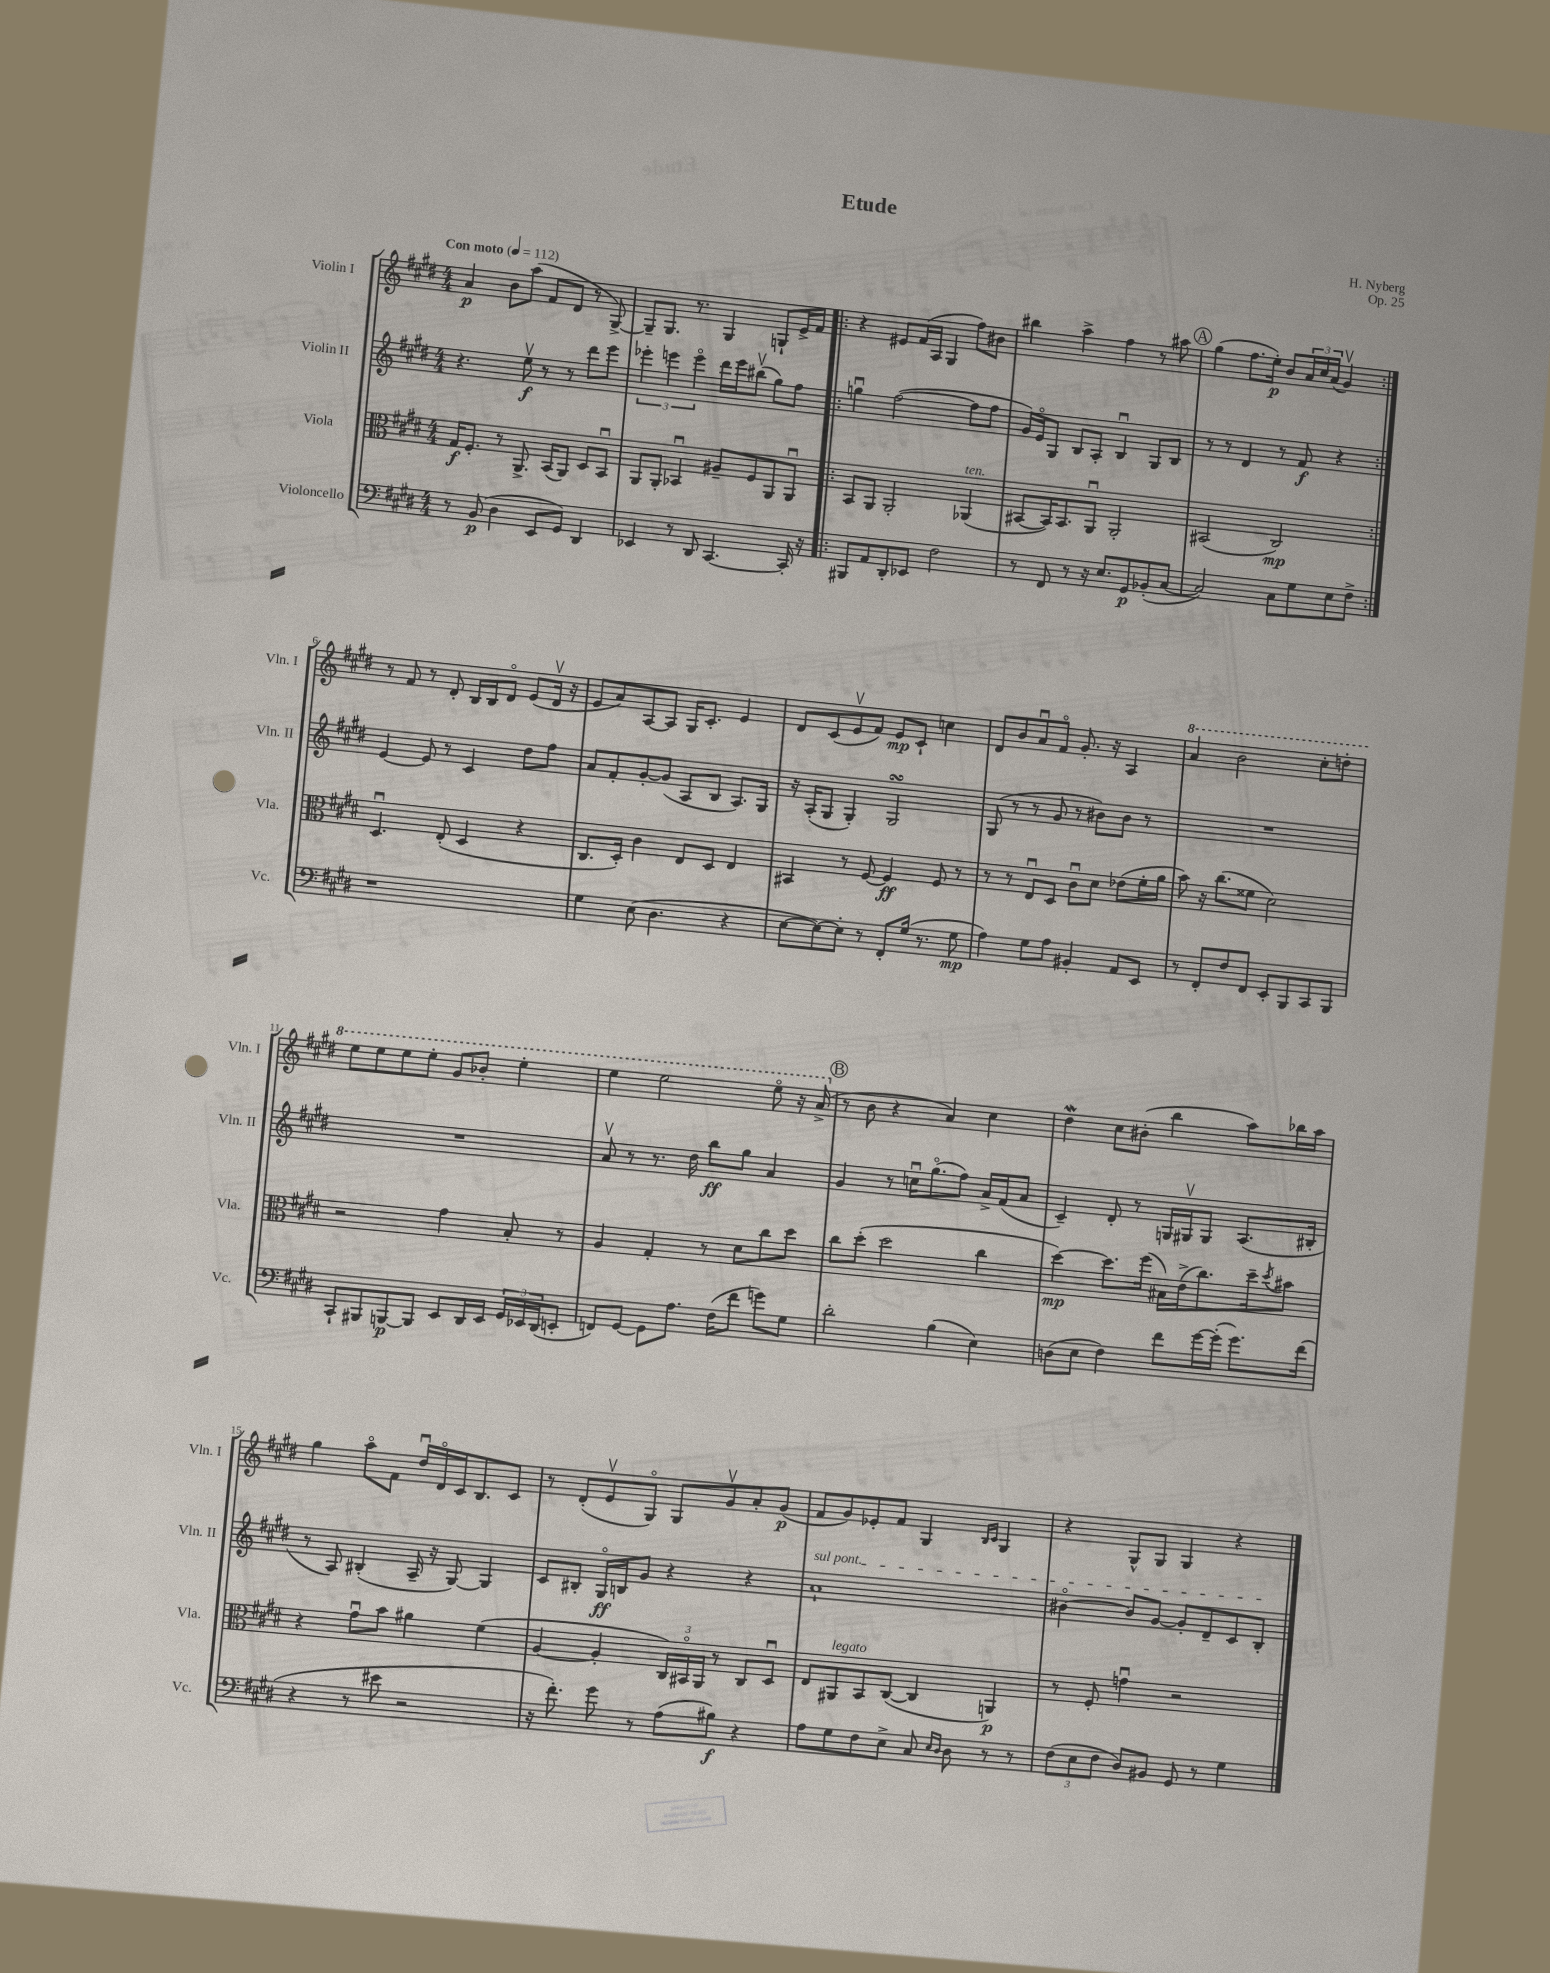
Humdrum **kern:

**kern	**dynam	**kern	**dynam	**kern	**dynam	**kern	**dynam
*part4	*part4	*part3	*part3	*part2	*part2	*part1	*part1
*staff4	*staff4	*staff3	*staff3	*staff2	*staff2	*staff1	*staff1
*I"Violoncello	*	*I"Viola	*	*I"Violin II	*	*I"Violin I	*
*I'Vc.	*	*I'Vla.	*	*I'Vln. II	*	*I'Vln. I	*
*clefF4	*	*clefC3	*	*clefG2	*	*clefG2	*
*k[f#c#g#d#]	*	*k[f#c#g#d#]	*	*k[f#c#g#d#]	*	*k[f#c#g#d#]	*
*M4/4	*	*M4/4	*	*M4/4	*	*M4/4	*
*MM112	*	*MM112	*	*MM112	*	*MM112	*
=1	=1	=1	=1	=1	=1	=1	=1
!	!	!	!	!	!	!LO:TX:a:B:t=Con moto	!
8r	.	16G#/KL	f	4.r	.	4a/	p
.	.	8.F#'/J	.	.	.	.	.
(8BB/	p	.	.	.	.	.	.
4D#\	.	8r	.	.	.	8b\L	.
.	.	8.AA^/	.	8eev\	f	(8aa\J	.
8EE/L	.	.	.	8r	.	8f#/L	.
.	.	(16BB/KL	.	.	.	.	.
8GG#/J)	.	8AA/J)	.	8r	.	8d#/J	.
4DD#/	.	8D#/L	.	8ddd#\L	.	8r	.
.	.	8BBu/J	.	8eee\J	.	[8G#^/)	.
=2	=2	=2	=2	=2	=2	=2	=2
4EE-X/	.	8AA/L	.	6eee-X'\	.	8G#~/L]	.
.	.	8AA'/J	.	.	.	8.G#/J	.
.	.	.	.	6eeen\	.	.	.
8r	.	4BB-Xu/	.	.	.	.	.
.	.	.	.	.	.	8.r	.
.	.	.	.	6eee\	.	.	.
8DD#/	.	.	.	.	.	.	.
[4.CC#/	.	8A#X~/L	.	16ddd#\LL	.	4G#/	.
.	.	.	.	16eee\J	.	.	.
.	.	8F#/	.	(8bb#Xv\J	.	.	.
.	.	8AA/	.	8gg#\L)	.	8Gn`/L	.
16CC#'/]	.	8AAu/J	.	8ff#\J	.	16e^/L	.
16r	.	.	.	.	.	16f#/JJ	.
=3!|:	=3!|:	=3!|:	=3!|:	=3!|:	=3!|:	=3!|:	=3!|:
8BBB#X/L	.	8BB/L	.	4ggnu\	.	4r	.
8AA/	.	8AA/J	.	.	.	.	.
8DD#'/	.	2AA'/	.	([2ff#\	.	8e#X/L	.
8EE-X/J	.	.	.	.	.	(16f#/L	.
.	.	.	.	.	.	16A/JJ	.
2F#\	.	.	.	.	.	4G#/	.
!	!	!LO:TX:a:i:t=ten.	!	!	!	!	!
.	.	(4AA-X/	.	8ff#\L]	.	8ff#\L)	.
.	.	.	.	8ff#\J	.	8b#X\J	.
=4	=4	=4	=4	=4	=4	=4	=4
8r	.	[8BB#X/L	.	16g#/LL)	.	4bb#X\	.
.	.	.	.	16e/J	.	.	.
8FF#/	.	16BB#/K])	.	8G#/J	.	.	.
.	.	8.BB#/	.	.	.	.	.
8r	.	.	.	8B/L	.	4aa^\	.
16r	.	8AAu/J	.	8A'/J	.	.	.
8.E/L	.	.	.	.	.	.	.
.	.	2AA'/	.	4Bu/	.	4ff#\	.
8GG#/	p	.	.	.	.	.	.
(8BB-X'/	.	.	.	8G#/L	.	8r	.
[8C#/J	.	.	.	8B/J	.	8aa#X\	.
!!LO:REH:place=s1:t=A
=5	=5	=5	=5	=5	=5	=5	=5
2C#/])	.	(2BB#X/	.	8r	.	(4gg#\	.
.	.	.	.	8r	.	.	.
.	.	.	.	4d#/	.	8.ff#\L	.
.	.	.	.	.	.	16ee'\Jk)	p
8C#\L	.	2C#/)	mp	8r	.	8b/L	.
8G#\	.	.	.	8f#/	f	24a/L	.
.	.	.	.	.	.	24cc#/	.
.	.	.	.	.	.	(24a/JJ	.
8E\	.	.	.	4r	.	4g#v/)	.
8F#^\J	.	.	.	.	.	.	.
!!LO:LB:g=z
=6:|!	=6:|!	=6:|!	=6:|!	=6:|!	=6:|!	=6:|!	=6:|!
1r	.	4.D#u/	.	[4e/	.	8r	.
.	.	.	.	.	.	8f#/	.
.	.	.	.	8e/]	.	8r	.
.	.	(8E'/	.	8r	.	8d#'/	.
.	.	4D#/	.	4c#/	.	16B/LL	.
.	.	.	.	.	.	16B/J	.
.	.	.	.	.	.	8d#/J	.
.	.	4r	.	8dd#\L	.	(8e/L	.
.	.	.	.	8ff#\J	.	16d#v/Jk	.
.	.	.	.	.	.	16r	.
=7	=7	=7	=7	=7	=7	=7	=7
4G#\	.	8.C#/L	.	8a/L	.	8e/L	.
.	.	.	.	8f#'/	.	8a/)	.
.	.	16D#'/Jk)	.	.	.	.	.
(8E\	.	4c#\	.	[8g#'/	.	[8A/	.
4.D#\	.	.	.	(8g#/J]	.	8A/J]	.
.	.	8E/L	.	8A/L	.	16G#/KL	.
.	.	.	.	.	.	8.c#'/J	.
.	.	8D#/J	.	8B/J	.	.	.
4r	.	4E/	.	8.A/L)	.	4e/	.
.	.	.	.	16G#/Jk	.	.	.
=8	=8	=8	=8	=8	=8	=8	=8
[8E\L	.	4BB#X/	.	16r	.	8d#/L	.
.	.	.	.	(16A'/KL	.	.	.
8E\_)	.	.	.	8G#/J	.	(8c#/	.
8E'\J]	.	8r	.	4G#'/)	.	8ev/	.
8r	.	[8F#/	.	.	.	8f#/J)	.
8FF#'/L	.	4F#/]	ff	2G#sSsS/	.	8e/L	mp
(16G#/Jk	.	.	.	.	.	8c#`/J	.
8.r	.	.	.	.	.	.	.
.	.	8F#/	.	.	.	4ccn\	.
8G#\	mp	8r	.	.	.	.	.
=9	=9	=9	=9	=9	=9	=9	=9
4A\)	.	8r	.	(8G#/	.	8d#/L	.
.	.	8r	.	8r	.	8b/	.
8G#\L	.	8Eu/L	.	8r	.	8au/	.
8A\J	.	8D#/J	.	8g#/	.	8f#/J	.
4BB#X'/	.	8c#u\L	.	8r	.	8.g#'/	.
.	.	8d#\J	.	8b#X\L)	.	.	.
.	.	.	.	.	.	16r	.
8AA/L	.	(8e-X\L	.	8b#\J	.	4A/	.
8EE/J	.	16f#'\L	.	8r	.	.	.
.	.	16a\JJ	.	.	.	.	.
=10	=10	=10	=10	=10	=10	=10	=10
*	*	*	*	*	*	*8va	*
8r	.	8b\)	.	1r	.	4aa/	.
8FF#'/L	.	16r	.	.	.	.	.
.	.	(8.cc#\L	.	.	.	.	.
8F#/	.	.	.	.	.	2bb\	.
8FF#/J	.	8f##X\J	.	.	.	.	.
8EE'/L	.	2d#\)	.	.	.	.	.
8BBB/	.	.	.	.	.	.	.
8CC#/	.	.	.	.	.	8ccc#'\L	.
8BBB/J	.	.	.	.	.	8dddn'\J	.
!!LO:LB:g=z
=11	=11	=11	=11	=11	=11	=11	=11
8CC#`/L	.	2r	.	1r	.	8eee\L	.
8BBB#X/	.	.	.	.	.	8eee\	.
[8BBBn/	p	.	.	.	.	8eee\	.
8BBB/J]	.	.	.	.	.	8eee'\J	.
8EE/L	.	4g#\	.	.	.	8gg#/L	.
16DD#/L	.	.	.	.	.	8bb-X'/J	.
16EE/JJ	.	.	.	.	.	.	.
24GG#/LL	.	8B'/	.	.	.	4eee'\	.
24EE-X/	.	.	.	.	.	.	.
(24DD#/J	.	.	.	.	.	.	.
8EEn'/J	.	8r	.	.	.	.	.
=12	=12	=12	=12	=12	=12	=12	=12
8FFn/L)	.	4A/	.	8av/	.	4eee\	.
[8GG#/J	.	.	.	8r	.	.	.
8GG#\L]	.	4G#'/	.	8.r	.	2eee\	.
8.A\J	.	.	.	.	.	.	.
.	.	.	.	16dd#\	.	.	.
.	.	8r	.	8bb\L	ff	.	.
(16F#\KL	.	.	.	.	.	.	.
8f#\J	.	8d#\L	.	8gg#\J	.	.	.
8gn\L)	.	8cc#\	.	4a/	.	8eee\	.
8G#\J	.	8dd#\J	.	.	.	16r	.
.	.	.	.	.	.	(16aa^/	.
!!LO:REH:place=s1:t=B
=13	=13	=13	=13	=13	=13	=13	=13
*	*	*	*	*	*	*X8va	*
2d#'\	.	8cc#\L	.	4g#/	.	8r	.
.	.	(8dd#'\J	.	.	.	8b\	.
.	.	2dd#\	.	8r	.	4r	.
.	.	.	.	16ccnu\KL	.	.	.
.	.	.	.	(8.gg#\	.	.	.
(4B\	.	.	.	.	.	4a/)	.
.	.	.	.	8ff#\J)	.	.	.
4E\)	.	4cc#\	.	16a^/LL	.	4cc#\	.
.	.	.	.	(16f#/J	.	.	.
.	.	.	.	8a/J	.	.	.
=14	=14	=14	=14	=14	=14	=14	=14
(8Dn\L	.	[4dd#\)	mp	4c#~/)	.	4dd#W\	.
8E\J	.	.	.	.	.	.	.
4F#\)	.	8.dd#\L]	.	8d#'/	.	8cc#\L	.
.	.	.	.	8r	.	(8b#X'\J	.
.	.	(16ff#\Jk	.	.	.	.	.
8f#\L	.	16B#X\LL)	.	16Gn/LL	.	4bb\	.
.	.	(16e^\J	.	16G#Xv/J	.	.	.
[16g#\L	.	8.cc#\)	.	8G#/J	.	.	.
(16g#'\JJ]	.	.	.	.	.	.	.
8.g#\L)	.	.	.	(8.A/L	.	8aa\L)	.
.	.	16dd#~\k	.	.	.	.	.
.	.	8qdd#/	.	.	.	.	.
.	.	8b#X\J	.	.	.	16bb-X\L	.
(16f#\Jk	.	.	.	16B#X'/Jk	.	16aa\JJ	.
!!LO:LB:g=z
=15	=15	=15	=15	=15	=15	=15	=15
4r	.	4r	.	8r	.	4gg#\	.
.	.	.	.	8A/)	.	.	.
8r	.	8g#u\L	.	(4B#X'/	.	8aa\L	.
8e#X\	.	8b\J	.	.	.	8f#\J	.
2r	.	4a#X\	.	16A~/	.	16dd#u/LL	.
.	.	.	.	16r	.	16d#/	.
.	.	.	.	[8G#/)	.	16c#/J	.
.	.	.	.	.	.	8.B/	.
.	.	(4f#\	.	4G#/]	.	.	.
.	.	.	.	.	.	8c#/J	.
=16	=16	=16	=16	=16	=16	=16	=16
16r	.	[4A/	.	8c#/L	.	8r	.
8.f#'\)	.	.	.	.	.	.	.
.	.	.	.	8B#X'/J	.	(8d#'/L	.
8g#\	.	4A'/]	.	16G#/LL	ff	8ev/	.
.	.	.	.	16Bn/J	.	.	.
8r	.	.	.	8g#/J	.	8G#/J)	.
(8A\L	.	24C#/LL)	.	4r	.	8G#/L	.
.	.	24BB#X/	.	.	.	.	.
.	.	24AA/JJ	.	.	.	.	.
8B#X\J)	f	8r	.	.	.	8g#v/	.
4r	.	8C#/L	.	4r	.	8a'/	.
.	.	8D#u/J	.	.	.	(8g#/J	p
=17	=17	=17	=17	=17	=17	=17	=17
!	!	!	!	!LO:TX:a:i:t=sul pont.	!	!	!
8A\L	.	8E/L	.	1a`	.	8f#/L	.
!	!	!LO:TX:a:i:t=legato	!	!	!	!	!
8G#\	.	8AA#X/	.	.	.	8g#/)	.
8F#\	.	8BB/	.	.	.	8e-X'/	.
8E^\J	.	([8C#/J	.	.	.	8f#/J	.
8C#/	.	4C#/]	.	.	.	4G#/	.
16qqE/LL	.	.	.	.	.	.	.
16qqD#/JJ	.	.	.	.	.	.	.
8D#\	.	.	.	.	.	.	.
.	.	.	.	.	.	16qqB/LL	.
.	.	.	.	.	.	16qqc#/JJ	.
8r	.	4AAn/)	p	.	.	4G#/	.
8r	.	.	.	.	.	.	.
=18	=18	=18	=18	=18	=18	=18	=18
(12F#\L	.	8r	.	[4b#X\	.	4r	.
12E\	.	.	.	.	.	.	.
.	.	8F#'/	.	.	.	.	.
12F#\J	.	.	.	.	.	.	.
8D#/L)	.	4gnu\	.	8b#/L]	.	8G#^^/L	.
8BB#X/J	.	.	.	[8g#/J	.	8G#/J	.
8GG#/	.	2r	.	8g#'/L]	.	4G#/	.
8r	.	.	.	8d#~/	.	.	.
4G#\	.	.	.	8c#/	.	4r	.
.	.	.	.	8B'/J	.	.	.
==	==	==	==	==	==	==	==
*-	*-	*-	*-	*-	*-	*-	*-
